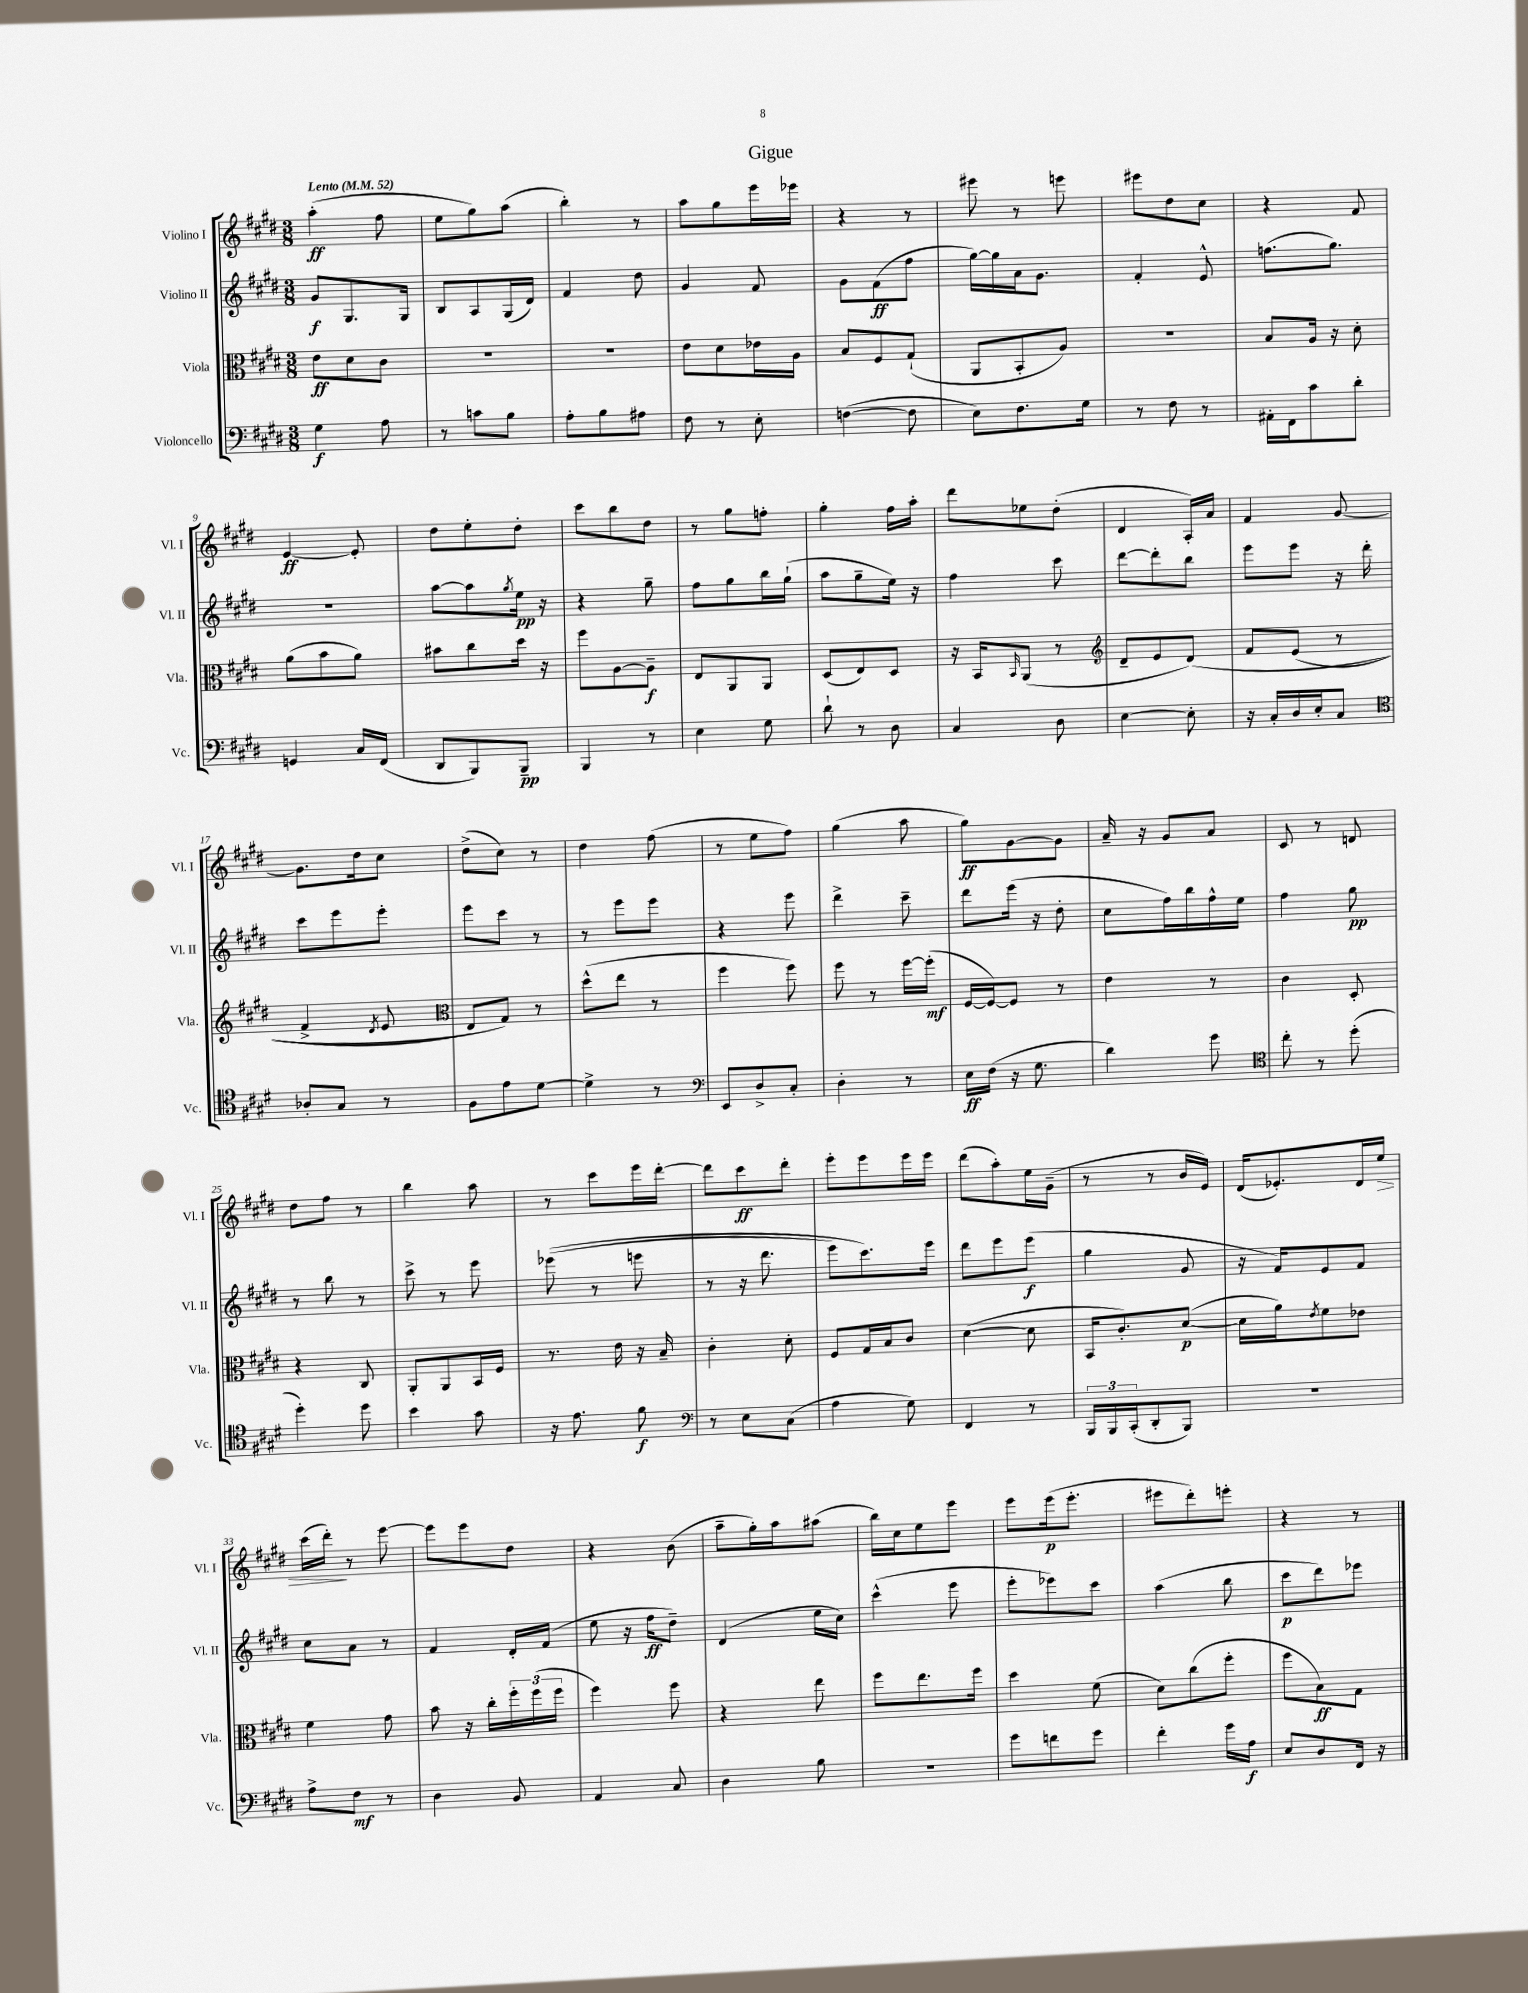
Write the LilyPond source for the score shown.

\header { title = "Gigue" }
<<
\new StaffGroup <<
\new Staff = "s0" \with { instrumentName = "Violino I" shortInstrumentName = "Vl. I" } {
    \clef treble \key e \major \numericTimeSignature \time 3/8 \tempo "Lento" 4 = 52
    a''4-.\ff( fis''8 |
    e''8 gis''8) a''8( |
    b''4-.) r8 |
    a''8 gis''8 e'''16 ees'''16 |
    r4 r8 |
    eis'''8 r8 e'''8 |
    eis'''8 dis''8 cis''8 |
    r4 fis'8 |
    e'4~\ff e'8-. |
    dis''8 e''8-. dis''8-. |
    cis'''8 b''8 dis''8 |
    r8 gis''8 f''8-. |
    gis''4-. fis''16 a''16-. |
    dis'''8 ees''8 dis''8-.( |
    dis'4 a16-.) a'16 |
    fis'4 gis'8~ |
    gis'8. dis''16 cis''8 |
    dis''8->( cis''8) r8 |
    dis''4 fis''8( |
    r8 e''8 fis''8) |
    gis''4( a''8 |
    gis''8\ff) gis'8~ gis'8 |
    a'16-- r16 gis'8 a'8 |
    cis'8 r8 d'8 |
    dis''8 fis''8 r8 |
    b''4 a''8 |
    r8 cis'''8 e'''16 dis'''16~-. |
    dis'''8 cis'''8\ff dis'''8-. |
    e'''8-. e'''8 e'''16 e'''16 |
    dis'''8( a''8-.) e''16 gis'16--( |
    r8 r8 b'16 e'16) |
    dis'16( ees'8.-.) dis'16 e''16\> |
    cis'''16( dis'''16-.\!) r8 e'''8~ |
    e'''8 e'''8 dis''8 |
    r4 b'8( |
    a''8-- gis''16-.) a''16 ais''8( |
    b''16) cis''16 e''8 e'''8 |
    e'''8 e'''16\p( e'''8.-. |
    eis'''8 dis'''8-.) e'''8-. |
    r4 r8 \bar "|." |
}
\new Staff = "s1" \with { instrumentName = "Violino II" shortInstrumentName = "Vl. II" } {
    \clef treble \key e \major \numericTimeSignature \time 3/8
    gis'8\f gis8. gis16 |
    b8 a8 gis16( dis'16) |
    fis'4 dis''8 |
    gis'4 fis'8 |
    gis'8 fis'8\ff( fis''8 |
    gis''16~) gis''16 a'16 gis'8. |
    fis'4-. e'8-^ |
    f''8.( gis''8.) |
    R4. |
    a''8~ a''8 \acciaccatura { gis''8 } e''16\pp r16 |
    r4 gis''8-- |
    fis''8 gis''8 b''16 gis''16-!( |
    a''8 gis''8-- e''16) r16 |
    fis''4 cis'''8 |
    dis'''8~ dis'''8-. b''8 |
    e'''8 e'''8 r16 dis'''16-. |
    cis'''8 e'''8 e'''8-. |
    e'''8 cis'''8 r8 |
    r8 e'''8 e'''8 |
    r4 e'''8 |
    dis'''4-> cis'''8-- |
    dis'''8 e'''16( r16 dis''8-. |
    cis''8 fis''16) b''16 fis''16-^ e''16 |
    fis''4 gis''8\pp |
    r8 b''8 r8 |
    cis'''8-> r8 e'''8 |
    ees'''8(\( r8 e'''8 |
    r8 r16 dis'''8. |
    e'''8) cis'''8.\) e'''16 |
    dis'''8 e'''8 e'''8\f( |
    gis''4 gis'8 |
    r16 fis'16) e'8 fis'8 |
    cis''8 a'8 r8 |
    fis'4 dis'16-. fis'16( |
    e''8 r16 fis''16\ff dis''8--) |
    dis'4( e''16 cis''16) |
    cis'''4-^( e'''8 |
    e'''8-. ees'''8) cis'''8 |
    a''4( b''8 |
    cis'''8\p dis'''8) ees'''8 \bar "|." |
}
\new Staff = "s2" \with { instrumentName = "Viola" shortInstrumentName = "Vla." } {
    \clef alto \key e \major \numericTimeSignature \time 3/8
    e'8\ff dis'8 cis'8 |
    R4. |
    R4. |
    e'8 dis'8 ees'16 a16 |
    b8 fis8 gis8-!( |
    a,8 b,8-. a8) |
    R4. |
    b8 a16 r16 dis'8-. |
    a'8( b'8 a'8) |
    bis'8 cis''8 dis''16 r16 |
    fis''8 a8~ a8--\f |
    e8 a,8 a,8 |
    dis8( e8) dis8 |
    r16 b,16 \grace { b,16 } a,8( r8 |
    \clef treble dis'8-- e'8 dis'8)\( |
    fis'8 e'8( r8 |
    fis'4-> \acciaccatura { dis'8 } e'8 |
    \clef alto e8) gis8\) r8 |
    dis''8-^( e''8 r8 |
    fis''4 fis''8) |
    fis''8 r8 fis''16~ fis''16-.\mf( |
    fis16~ fis16~) fis8 r8 |
    e'4 r8 |
    cis'4 dis8-. |
    r4 cis8 |
    a,8-. a,8 b,16 fis16 |
    r8. e'16 r16 b16-- |
    cis'4-. dis'8-. |
    fis8 gis16 b16 cis'8 |
    dis'4~( dis'8 |
    b,16 cis'8.-.) dis'8~\p( |
    dis'16 a'16) \acciaccatura { e'8 } fis'8 ees'8 |
    fis'4 gis'8 |
    b'8 r16 cis''16-. \tuplet 3/2 { fis''16-. fis''16( fis''16 } |
    fis''4) fis''8 |
    r4 e''8 |
    fis''8 e''8. fis''16 |
    dis''4 fis'8( |
    dis'8) cis''8( fis''8-. |
    fis''8 b8\ff) gis8 \bar "|." |
}
\new Staff = "s3" \with { instrumentName = "Violoncello" shortInstrumentName = "Vc." } {
    \clef bass \key e \major \numericTimeSignature \time 3/8
    gis4\f a8 |
    r8 c'8 b8 |
    a8-. b8 ais8 |
    fis8 r8 e8-. |
    f4~( f8 |
    e8) fis8. gis16 |
    r8 fis8 r8 |
    ais,16-. fis,16 cis'8 dis'8-. |
    g,4 cis16 fis,16( |
    dis,8 b,,8) b,,8--\pp |
    b,,4 r8 |
    e4 gis8 |
    dis'8-! r8 dis8 |
    cis4 dis8 |
    e4~ e8-. |
    r16 cis16-. dis16 e16-. cis8 |
    \clef tenor aes8-. gis8 r8 |
    fis8 e'8 dis'8~ |
    dis'4-> r8 |
    \clef bass e,8 dis8-> cis8-. |
    dis4-. r8 |
    e16\ff fis16( r16 gis8. |
    dis'4) gis'8 |
    \clef tenor cis''8-. r8 dis''8-.( |
    dis''4-.) dis''8 |
    b'4 gis'8 |
    r16 e'8. fis'8\f |
    \clef bass r8 e8 cis8( |
    a4 gis8) |
    fis,4 r8 |
    \tuplet 3/2 { b,,16 b,,16 cis,16-.( } dis,8-. b,,8) |
    r4. |
    a8-> fis8\mf r8 |
    dis4 b,8 |
    a,4 cis8 |
    dis4 b8 |
    R4. |
    gis'8 f'8 gis'8 |
    fis'4-. gis'16 a16\f |
    e8 dis8 fis,16 r16 \bar "|." |
}
>>
>>
